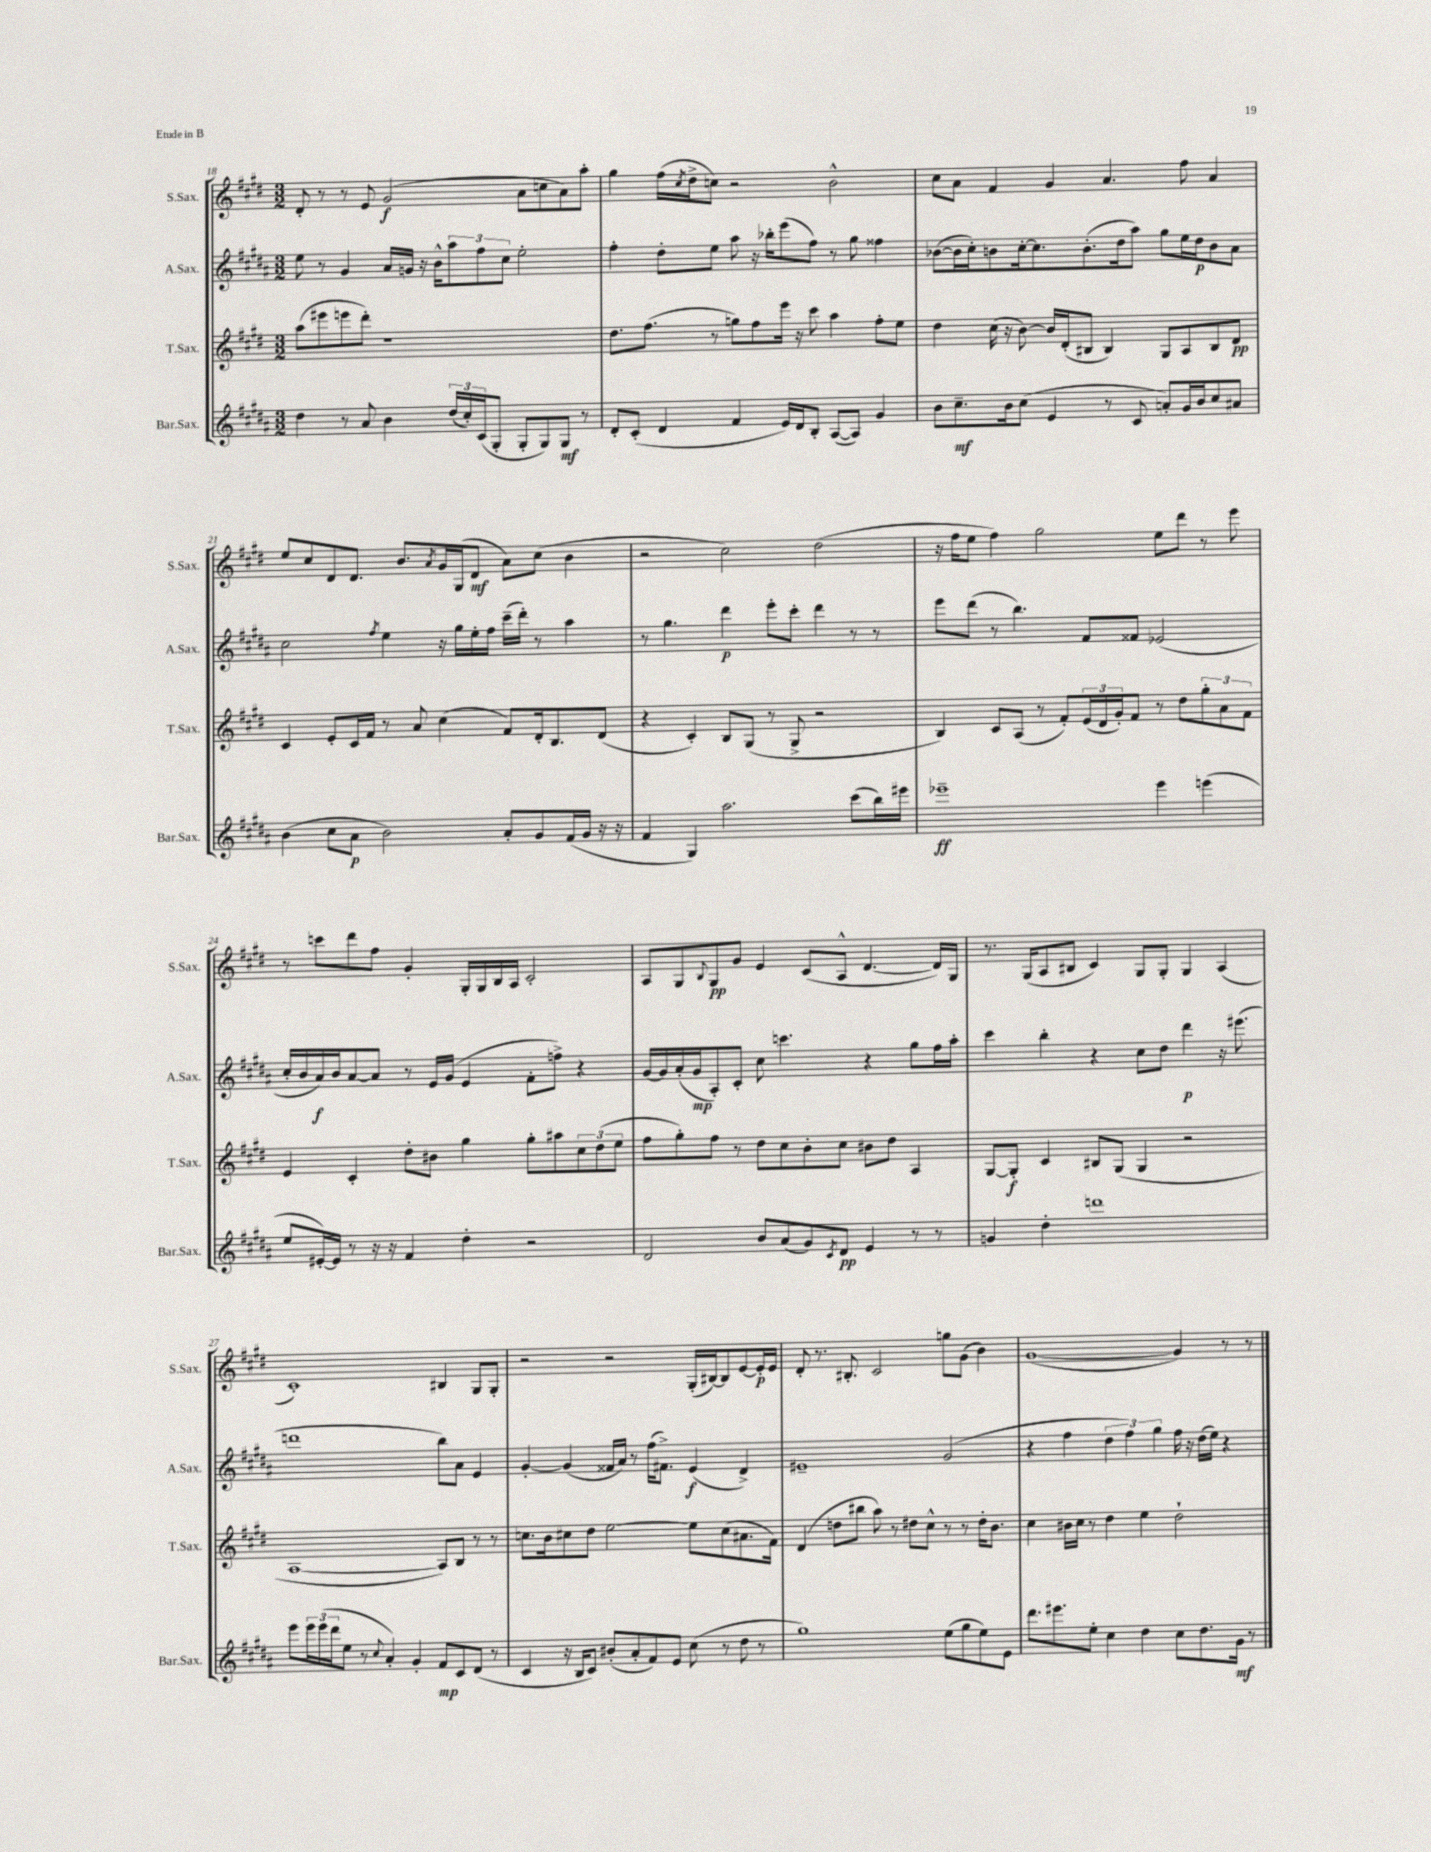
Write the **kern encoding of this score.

**kern	**kern	**kern	**kern
*staff4	*staff3	*staff2	*staff1
*clefG2	*clefG2	*clefG2	*clefG2
*k[f#c#g#d#a#]	*k[f#c#g#d#]	*k[f#c#g#d#a#]	*k[f#c#g#d#]
*M3/2	*M3/2	*M3/2	*M3/2
4dd#	(8aa	8ee	8d#'
.	8eee#	8r	8r
8r	8eee	4g#	8r
8a#	8ddd#')	.	8e
4b	1r	16a#	(2g#
.	.	16g	.
.	.	16r	.
.	.	16b^^	.
(24dd#	.	12aa#	.
24cc#')	.	.	.
(24c#	.	12ff#	.
8G#'	.	.	.
.	.	12cc#	.
8G#'	.	2ee'	8a
8G#)	.	.	8cc
8G#	.	.	8a)
8r	.	.	8aa'
=	=	=	=
8d#'	8.dd#	4ff#'	4gg#
(8c#'	.	.	.
.	(8.ff#	.	.
4d#	.	8dd#'	(16ff#
.	.	.	8qcc#
.	.	.	16dd#^
.	8r	8ee	8cc)
4f#	8gg)	8aa#	2r
.	8ff#	16r	.
.	.	16bb-'	.
16e)	16eee	(8eee	.
16d#	16r	.	.
8B'	8ccc#	8ff#)	.
([8A#	4aa	8r	2b^^
8A#])	.	8gg#	.
4g#	8ff#'	4ff##	.
.	8ee	.	.
=	=	=	=
8b	4dd#	([8b-	8cc#
8.cc#~	.	16b-]	8a
.	.	16cc#')	.
.	(16cc#	8b	4f#
16b	16r	.	.
(8cc#	[8b)	[16cc#'	.
.	.	8.cc#]	.
4e	16b]	.	4g#
.	(16d#'	.	.
.	8B#	(8.b'	.
8r	4B#)	.	4.a
.	.	16dd#	.
8c#	.	8aa#)	.
8a')	8G#	8gg#	.
16g#	8A	16ee	8ff#
16b	.	16dd#	.
8cc#	8B#	8b	4a
8a#	8d#	8a#	.
=	=	=	=
(4b	4c#	2cc#	8ee
.	.	.	8cc#
8cc#	8e'	.	8d#
8a#	16c#	.	8.d#
.	16f#	.	.
.	.	8qff#	.
2b)	8r	4ee	.
.	.	.	8.b
.	8a	.	.
.	.	.	8qa
.	(4cc#	16r	16g#
.	.	16gg#	(16G#
.	.	16ee'	8d#
.	.	16ff#	.
8a#'	8f#)	(16ccc#~	8a)
.	.	16ddd#')	.
8g#	16d#'	8r	(8cc#
.	8.B	.	.
(16f#	.	4aa#	4b
16g#	.	.	.
16r	(8d#	.	.
16r	.	.	.
=	=	=	=
4f#	4r	8r	2r
.	.	4.gg#	.
4G#)	4c#')	.	.
2.aa#	8B	4ddd#	2cc#)
.	(8G#	.	.
.	8r	8eee'	.
.	8G#^	8ccc#'	.
.	2r	4ddd#	(2dd#
(8ccc#	.	8r	.
16bb)	.	8r	.
16eee#	.	.	.
=	=	=	=
1eee-~	4B)	8eee	16r
.	.	.	16ff#
.	.	(8ddd#	8ee
.	8c#	8r	4ff#)
.	(8A	4.bb)	.
.	8r	.	2gg#
.	8f#')	.	.
.	(24e	8f#	.
.	24d#	.	.
.	24g#')	.	.
.	8f#	8f##	.
4eee-	8r	(2e-	8ee
.	8dd#	.	8ddd#
(4eee	12gg#'	.	8r
.	12a	.	.
.	.	.	8eee
.	12f#	.	.
=	=	=	=
8ee	4e	16cc#'	8r
.	.	16b	.
[16e#')	.	16a#)	8ccc
16e#]	.	16b	.
8r	4c#'	[8a#	8ddd#
16r	.	8a#]	8ff#
16r	.	.	.
4f#	8dd#'	8r	4g#'
.	8b#	16e	.
.	.	(16g#	.
4dd#'	4gg#	4e	16G#'
.	.	.	16G#
.	.	.	16B
.	.	.	16A
2r	8gg#'	8f#'	2c#'
.	8aa#	8ff^)	.
.	12cc#	4r	.
.	(12dd#	.	.
.	12ee	.	.
=	=	=	=
2d#	8ff#	[16g#	8A
.	.	16g#]	.
.	8gg#')	(16a#'	8G#
.	.	16g#	.
.	.	.	8qqB
.	8ff#	8A#')	8G#
.	8r	8c#'	8g#
8b	8dd#	8cc#	4e
(8a#	8cc#	4.ccc	.
8g#)	8b'	.	(8c#
8qc#	.	.	.
8d#	8cc#	.	8A^^
4e	8b#	4r	[4.d#
.	8dd#	.	.
8r	4A	8gg#	.
8r	.	16ff#	16d#])
.	.	16aa#'	16G#
=	=	=	=
4g	[8G#	4ccc#	8.r
.	8G#']	.	.
.	.	.	(16G#
4dd#'	4c#	4bb'	8A
.	.	.	8B#
1ddd	8B#	4r	4c#)
.	(8G#	.	.
.	4G#	8cc#	8G#
.	.	8dd#	8G#'
.	2r	4ddd#	4G#
.	.	16r	(4A
.	.	(8.eee#	.
=	=	=	=
8eee	[1A	1ddd	1c#')
24eee	.	.	.
(24eee	.	.	.
24ddd#	.	.	.
8ee	.	.	.
8r	.	.	.
8qqcc#	.	.	.
4a#')	.	.	.
4g#'	.	.	.
8f#	8A])	8bb)	4B#
8c#	8B	8a#	.
(8d#	8r	4e	8G#
8r	8r	.	8G#'
=	=	=	=
4c#	8.cc	[4g#'	2r
.	16b	.	.
16r	8cc#	(4g#]	.
16B	.	.	.
8c#)	8dd#	.	.
(8b#'	[2ee	16f##	2r
.	.	16a#)	.
8a#'	.	8r	.
8f#)	.	(16ff#	.
.	.	8.f#^)	.
8e	.	.	.
(8cc#	8ee]	(4e	(16G#'
.	.	.	[16B#)
8r	(8cc#	.	8B#]
8dd#	8.a#	4d#^)	[8e
8r	.	.	16e']
.	16f#)	.	16e
=	=	=	=
1gg#)	(4d#	1e#~	8d#'
.	.	.	8.r
.	8dd	.	.
.	.	.	8.B#'
.	8bb#	.	.
.	8aa)	.	2c#
.	8r	.	.
.	8dd#	.	.
.	8cc#^^	.	.
(8ee	8r	(2g#	8gg
8gg#	8r	.	(8g#
8ee)	16dd#'	.	4b)
.	8.b	.	.
8e	.	.	.
=	=	=	=
8.ddd#	4cc#	4r	([1g#
8.eee#	.	.	.
.	16b#	4ff#	.
.	16cc#	.	.
8ee'	8r	.	.
4cc#	4dd#	6dd#	.
.	.	6ff#)	.
4dd#	4ee	.	.
.	.	6gg#	.
8cc#	2dd#`	16ff#	4g#])
.	.	16r	.
8.dd#	.	(16dd#	.
.	.	16ee)	.
.	.	4r	8r
16g#	.	.	.
8r	.	.	8r
==	==	==	==
*-	*-	*-	*-
